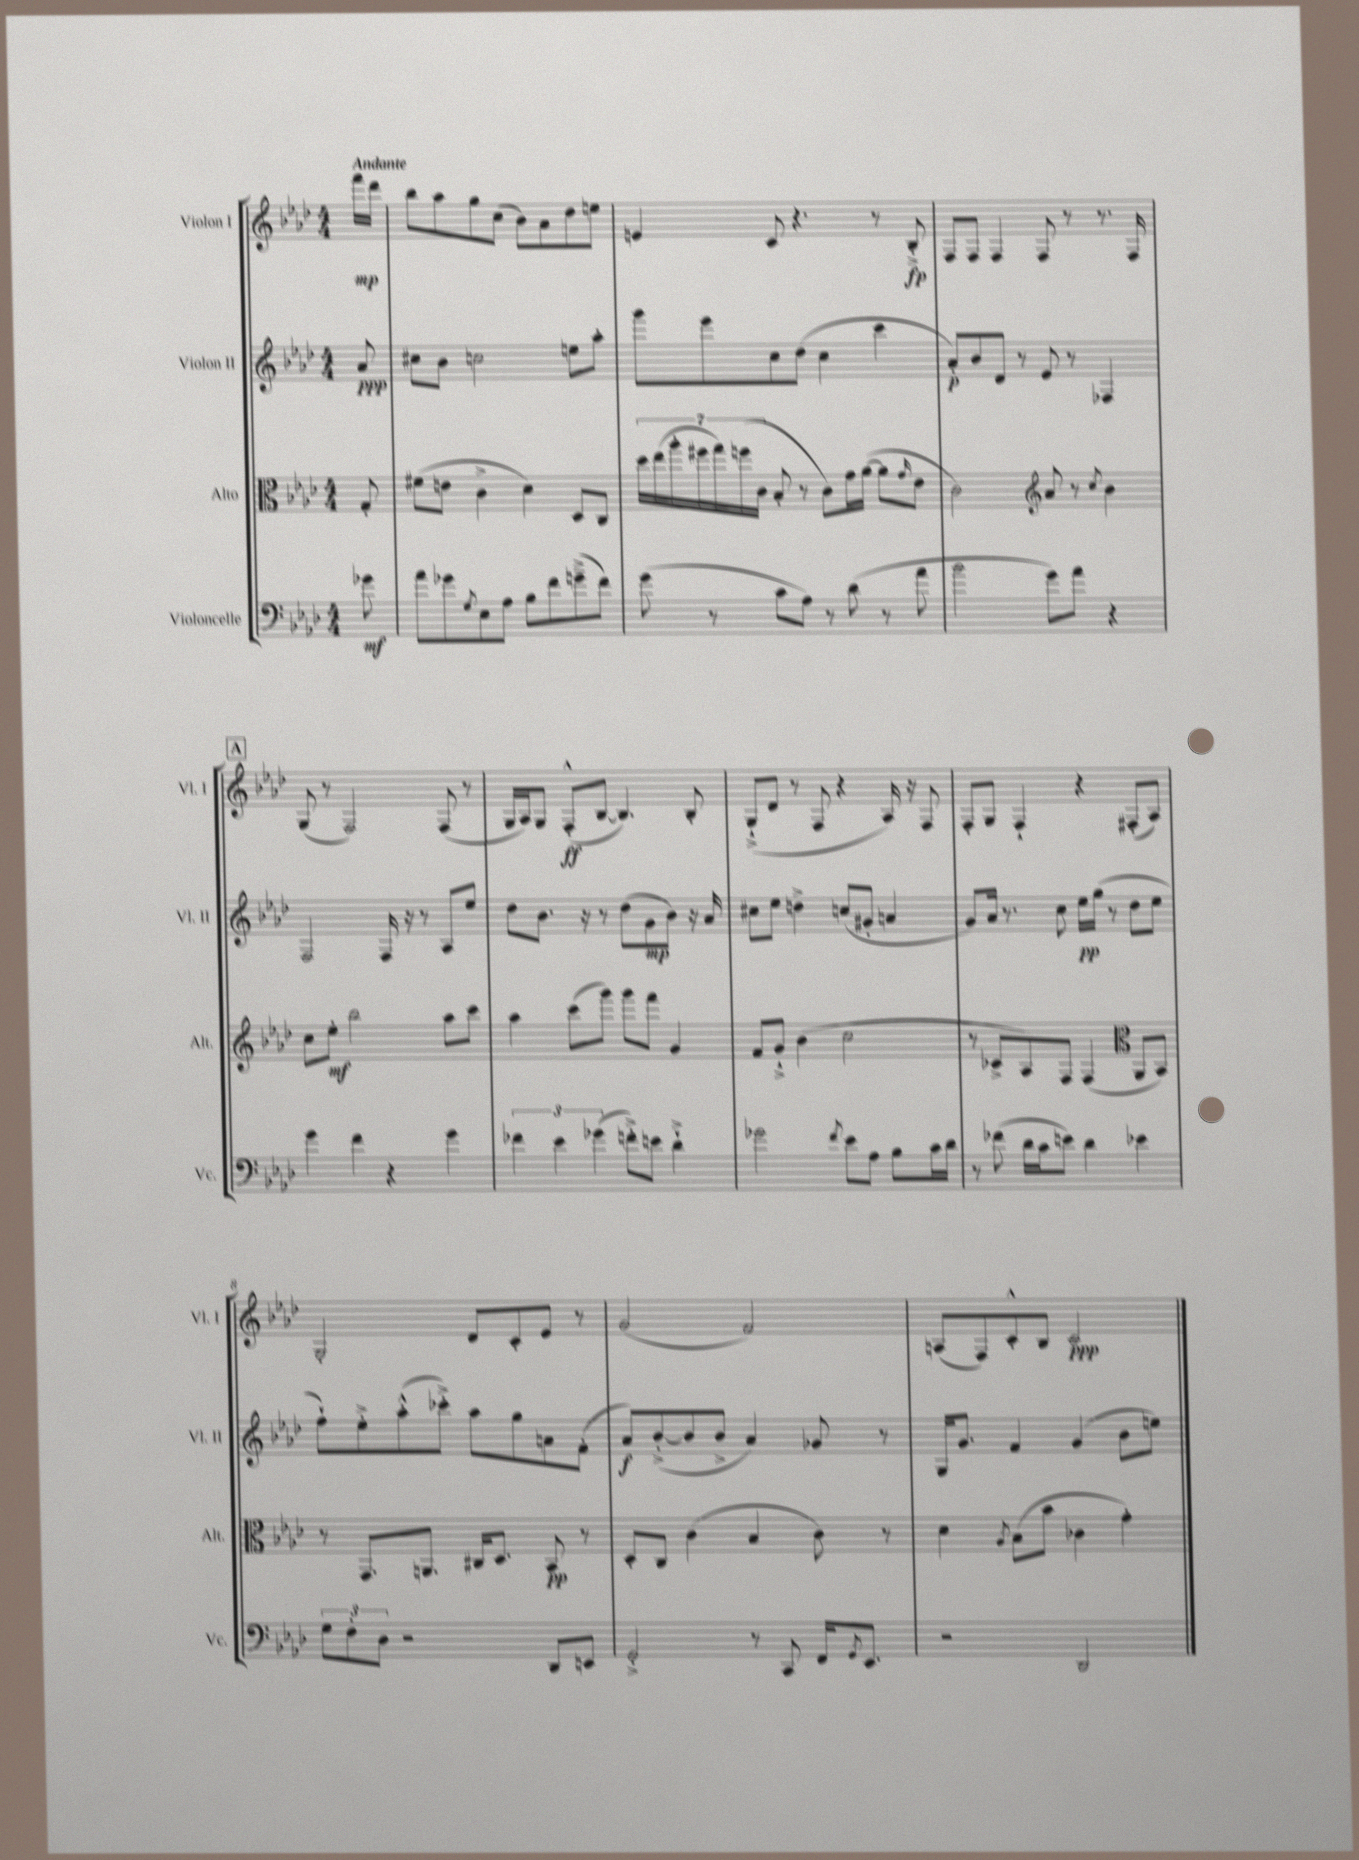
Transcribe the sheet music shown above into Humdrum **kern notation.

**kern	**dynam	**kern	**dynam	**kern	**dynam	**kern	**dynam
*part4	*part4	*part3	*part3	*part2	*part2	*part1	*part1
*staff4	*staff4	*staff3	*staff3	*staff2	*staff2	*staff1	*staff1
*I"Violoncelle	*	*I"Alto	*	*I"Violon II	*	*I"Violon I	*
*I'Vc.	*	*I'Alt.	*	*I'Vl. II	*	*I'Vl. I	*
*clefF4	*	*clefC3	*	*clefG2	*	*clefG2	*
*k[b-e-a-d-]	*	*k[b-e-a-d-]	*	*k[b-e-a-d-]	*	*k[b-e-a-d-]	*
*M4/4	*	*M4/4	*	*M4/4	*	*M4/4	*
=	=	=	=	=	=	=	=
!	!	!	!	!	!	!LO:TX:a:B:t=Andante	!
8g-X\	mf	8G'/	.	8a-/	ppp	16fff\LL	mp
.	.	.	.	.	.	16ddd-\JJ	.
=1	=1	=1	=1	=1	=1	=1	=1
8a-\L	.	(8f#X\L	.	8cc#X\L	.	8bb-\L	.
8g-X\	.	8en\J	.	8b-\J	.	8aa-\	.
8qG/	.	.	.	.	.	.	.
8E-\	.	4c^\	.	2ccn\	.	8gg\	.
8A-\J	.	.	.	.	.	(8cc\J	.
8B-\L	.	4d-\)	.	.	.	8b-\L)	.
8f\	.	.	.	.	.	8a-\	.
(8gn~^\	.	8D-/L	.	8een\L	.	8dd-\	.
8f\J)	.	8C/J	.	8aa-'\J	.	8een\J	.
=2	=2	=2	=2	=2	=2	=2	=2
(8g\	.	28dd-\LL	.	8ggg\L	.	4en/	.
.	.	(28ee-\	.	.	.	.	.
.	.	28aa-'\	.	.	.	.	.
.	.	28ff#X\	.	.	.	.	.
8r	.	.	.	8eee-\	.	.	.
.	.	28gg\)	.	.	.	.	.
.	.	(28ffn\	.	.	.	.	.
.	.	28c\JJ	.	.	.	.	.
8c\L	.	8B-'/	.	8cc\	.	8c/	.
8A-\J)	.	8r	.	(8dd-\J	.	4.r	.
8r	.	8c\L)	.	4cc\	.	.	.
(8d-\	.	16g\L	.	.	.	.	.
.	.	([16a-\JJ	.	.	.	.	.
8r	.	8a-\L]	.	4ccc\	.	8r	.
.	.	16qqg/	.	.	.	.	.
8a-\	.	8e-\J	.	.	.	8B-'^/	fp
=3	=3	=3	=3	=3	=3	=3	=3
2b-\	.	2c\)	.	8a-'/L)	p	8F/L	.
.	.	.	.	8b-/	.	8F/J	.
.	.	.	.	8d-/J	.	4F/	.
.	.	.	.	8r	.	.	.
*	*	*clefG2	*	*	*	*	*
8g\L)	.	8a-/	.	8e-/	.	8F/	.
8a-\J	.	8r	.	8r	.	8r	.
.	.	8qcc/	.	.	.	.	.
4r	.	4b-\	.	4F-X/	.	8.r	.
.	.	.	.	.	.	16F/	.
!!LO:LB:g=z
!!LO:REH:place=s1:t=A
=4	=4	=4	=4	=4	=4	=4	=4
4g\	.	8cc\L	.	2F/	.	(8G/	.
.	.	8ee-'\J	mf	.	.	8r	.
4f\	.	2bb-\	.	.	.	2F/)	.
4r	.	.	.	16F/	.	.	.
.	.	.	.	16r	.	.	.
.	.	.	.	8r	.	.	.
4g\	.	8aa-\L	.	8A-/L	.	(8F/	.
.	.	8ccc\J	.	8ee-/J	.	8r	.
=5	=5	=5	=5	=5	=5	=5	=5
6f-X\	.	4aa-\	.	8dd-\L	.	16G/LL	.
.	.	.	.	.	.	16A-/J)	.
.	.	.	.	8.b-\J	.	8G/J	.
6e-\	.	.	.	.	.	.	.
.	.	(8ccc\L	.	.	.	(8F'^^/L	ff
.	.	.	.	16r	.	.	.
(6g-X\	.	.	.	.	.	.	.
.	.	8ggg\J)	.	8r	.	[8B-/J	.
8fn'^\L)	.	8ggg\L	.	(8dd-\L	.	4.B-/])	.
8en\J	.	8fff\J	.	8g\	mp	.	.
4d-`^\	.	4g/	.	8b-\J)	.	.	.
.	.	.	.	16r	.	8B-'/	.
.	.	.	.	16a-/	.	.	.
=6	=6	=6	=6	=6	=6	=6	=6
2g-X\	.	8f/L	.	8cc#X\L	.	(8G`^/L	.
.	.	8g`^/J	.	8ee-\J	.	8d-/J	.
.	.	(4b-\	.	4ddn^\	.	8r	.
.	.	.	.	.	.	8F/	.
8qf/	.	.	.	.	.	.	.
8e-\L	.	2cc\	.	(8ccn/L	.	4r	.
8A-\J	.	.	.	8g#X'/J	.	.	.
8B-\L	.	.	.	4an/	.	16A-/)	.
.	.	.	.	.	.	16r	.
16c\L	.	.	.	.	.	8F/	.
16d-\JJ	.	.	.	.	.	.	.
=7	=7	=7	=7	=7	=7	=7	=7
8r	.	8r	.	8g/L)	.	8F'/L	.
(8f-X\	.	8c-X^/L	.	16a-/Jk	.	8G/J	.
.	.	.	.	8.r	.	.	.
16d-\LL	.	8A-/)	.	.	.	4F`/	.
16c\J	.	.	.	.	.	.	.
8en\J)	.	8F/J	.	8cc\	.	.	.
4d-\	.	(4F/	.	16ee-\LL	pp	4r	.
.	.	.	.	(16gg\JJ	.	.	.
.	.	.	.	8r	.	.	.
*	*	*clefC3	*	*	*	*	*
4e-X\	.	8AA-/L	.	8dd-\L	.	(8F#X'/L	.
.	.	8BB-/J)	.	8ee-\J	.	8A-/J)	.
!!LO:LB:g=z
=8	=8	=8	=8	=8	=8	=8	=8
12G\L	.	8r	.	8ff`\L)	.	2G'/	.
12F'\	.	.	.	.	.	.	.
.	.	8.GG/L	.	8ee-'^\	.	.	.
12D-\J	.	.	.	.	.	.	.
2r	.	.	.	(8aa-'^^\	.	.	.
.	.	8.AAn/J	.	.	.	.	.
.	.	.	.	8ccc-X'^\J)	.	.	.
.	.	16C#X/KL	.	8aa-\L	.	8d-/L	.
.	.	8.D-/J	.	.	.	.	.
.	.	.	.	8gg\	.	8c'/	.
8DD-/L	.	8BB-/	pp	8an\	.	8e-/J	.
8EEn/J	.	8r	.	(8f'\J	.	8r	.
=9	=9	=9	=9	=9	=9	=9	=9
2GG'^/	.	8D-'/L	.	8a-/L)	f	(2g/	.
.	.	8C/J	.	([8b-'^/	.	.	.
.	.	(4c\	.	8b-/]	.	.	.
.	.	.	.	8b-^/J	.	.	.
8r	.	4B-/	.	4a-/)	.	2f/)	.
8CC/	.	.	.	.	.	.	.
16FF/KL	.	8c\)	.	8g-X/	.	.	.
8qGG/	.	.	.	.	.	.	.
8.EE-/J	.	.	.	.	.	.	.
.	.	8r	.	8r	.	.	.
=10	=10	=10	=10	=10	=10	=10	=10
2r	.	4d-\	.	16G/KL	.	(8An/L	.
.	.	.	.	8.g/J	.	.	.
.	.	.	.	.	.	8F/)	.
.	.	8qA-/	.	.	.	.	.
.	.	(8B-\L	.	4f/	.	8c'^^/	.
.	.	8b-\J	.	.	.	8B-/J	.
2DD-/	.	4c-X\	.	(4g/	.	2c/	ppp
.	.	4g'\)	.	8b-\L	.	.	.
.	.	.	.	8een\J)	.	.	.
==	==	==	==	==	==	==	==
*-	*-	*-	*-	*-	*-	*-	*-
